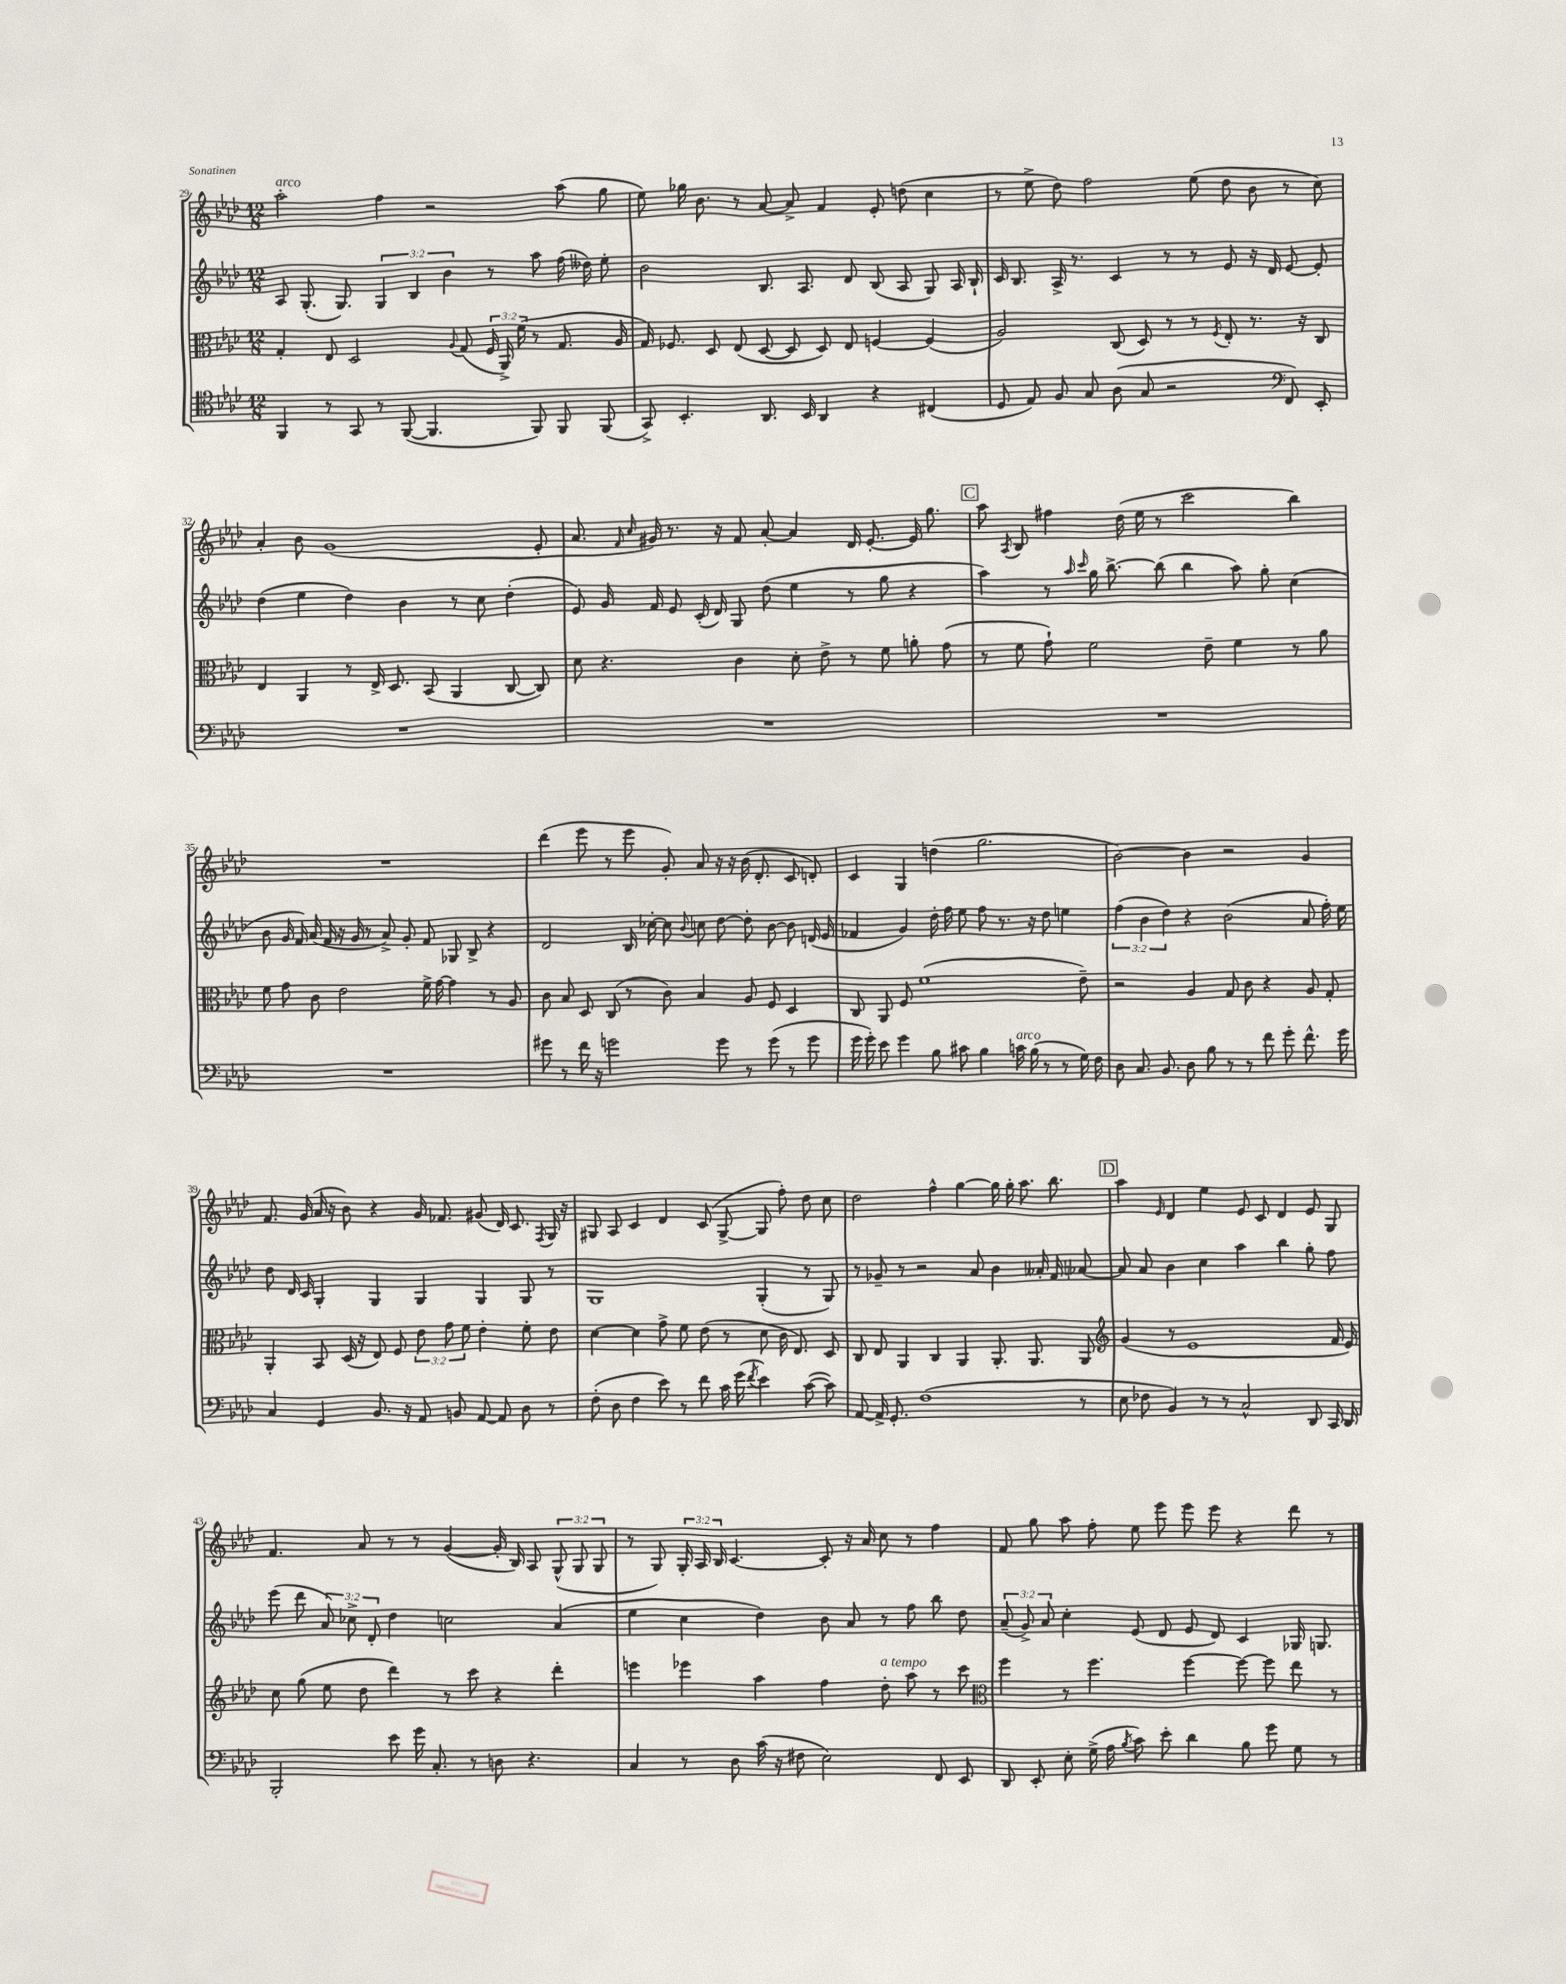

**kern	**kern	**kern	**kern
*staff4	*staff3	*staff2	*staff1
*clefC4	*clefC3	*clefG2	*clefG2
*k[b-e-a-d-]	*k[b-e-a-d-]	*k[b-e-a-d-]	*k[b-e-a-d-]
*M12/8	*M12/8	*M12/8	*M12/8
4FF	4G'	8A-	2aa-'
.	.	(8.G'	.
8r	8E-	.	.
.	.	8.G)	.
8GG	2D-	.	.
8r	.	6G	4ff
([8FF	.	.	.
.	.	6B-	.
4.FF]	.	.	2r
.	.	6b-	.
.	8qqA-	.	.
.	(8G	.	.
.	24F	8r	.
.	24AA-^)	.	.
.	(24f	.	.
8FF)	8r	8aa-	.
8FF	8.G	(16ff	(8aa-
.	.	16dd--)	.
(8FF	.	8ee-'	8gg
.	16A-	.	.
=	=	=	=
8GG^)	16G)	2b-	8ee-)
.	8.F-	.	.
4.BB-'	.	.	16gg-
.	.	.	8.b-
.	8D-	.	.
.	(8E-	.	8r
8.AA-	[8D-	8.B-	[8a-
.	8D-]	.	8a-^]
16BB-	.	8.A-	.
4AA-	8D-)	.	4f
.	8E-	8d-	.
4r	[4F	(8B-	8e-'
.	.	8A-	(8dd
(4C#	(4F]	8G)	4cc
.	.	16A-	.
.	.	16B-`	.
=	=	=	=
8D-	2A-)	16c	8r
.	.	8.B-	.
8E-)	.	.	8ee-^
8F	.	16A-^	8dd-)
.	.	8.r	.
8G	.	.	2ff
(8A-	(8C	4c	.
8G	8D-)	.	.
2r	8r	8r	.
.	8r	8r	(8ee-
.	8qF	.	.
.	8E-'	8e-	8dd-
.	8.r	16r	8b-
.	.	16d-	.
*clefF4	*	*	*
8FF)	.	[8e-	8r
.	16r	.	.
8EE-'	8C	8e-']	8cc)
=	=	=	=
1.r	4E-	(4dd-	4a-'
.	4AA-	4ee-	8b-
.	.	.	(1g
.	8r	4dd-)	.
.	16E-^	.	.
.	8.D-	.	.
.	.	4b-	.
.	(8BB-	.	.
.	4AA-	8r	.
.	.	8cc	.
.	[8C	(4dd-'	.
.	8C])	.	8e-'
=	=	=	=
1.r	8d-	8e-)	8.a-
.	4.r	16g	.
.	.	.	16qqf
.	.	.	16qqcc
.	.	16f	16g#)
.	.	8e-	8.r
.	.	(16c'	.
.	.	16d-)	16r
.	4c	8G	8f
.	.	(8dd-	[8a-'
.	8d-'	4ee-	4a-]
.	8e-^	.	.
.	8r	8r	16d-
.	.	.	[8.e-'
.	8f	8gg	.
.	8a'	4r	16e-]
.	.	.	8.gg
.	(8g	.	.
=	=	=	=
1.r	8r	4aa-)	8aa-
.	.	.	8qA-
.	8f	.	8B-
.	8g`)	8r	4ff#
.	.	16qqaa-	.
.	.	16qqccc	.
.	2f	16gg	.
.	.	[8.bb-^	.
.	.	.	(16dd-
.	.	.	16ee-
.	.	(8bb-]	8r
.	.	4bb-	2ccc
.	8e-~	.	.
.	4f	8aa-)	.
.	.	8gg'	.
.	8r	(4cc	4bb-)
.	8a-	.	.
=	=	=	=
1.r	8f	8b-	1.r
.	8g	16g	.
.	.	16f)	.
.	8c	(16a-	.
.	.	16f	.
.	2e-	16r	.
.	.	16g	.
.	.	8r	.
.	.	8a-^)	.
.	.	8g'	.
.	16f^	8f	.
.	[16g	.	.
.	4g]	8G-	.
.	.	8B-^	.
.	8r	4r	.
.	8A-	.	.
=	=	=	=
8g#	8c	2d-	(4ddd-
8r	8B-	.	.
16f	8D-	.	8eee-
16r	.	.	.
2g	(8C	.	8r
.	8r	16B-	8eee-
.	.	[16cc-'	.
.	8c)	8cc-]	8g')
.	.	8qqb-	.
.	4B-	8cc	8a-
8g	.	[8dd-	16r
.	.	.	16r
8r	8A-	8dd-']	(16b-
.	.	.	8.d-'
(8g	8F	[8b-	.
8r	4D-	8b-]	8c
8g	.	(16d	8d')
.	.	16e-	.
=	=	=	=
16g	8C	4f-	4c
16g')	.	.	.
8e-	8AA-	.	.
4g	8F	4g)	4G
.	(1f	.	.
8B-	.	16dd-'	(4dd
.	.	16ff	.
8c#	.	8ee-	.
4B-	.	8ff	2.gg
.	.	8.r	.
16c	.	.	.
(16B-	.	16r	.
8r	.	8dd-	.
8r	.	4ee	.
16G)	8e-~)	.	.
16F	.	.	.
=	=	=	=
8D-	2r	(6ff	[2b-)
8.C	.	.	.
.	.	6b-	.
8.BB-	.	.	.
.	.	6dd-)	.
8D-	4A-	4r	4b-]
8B-	.	.	.
8r	8G	(2b-	2r
8r	8c	.	.
8f	4r	.	.
8g'	.	.	.
8.f^^	8A-	8a-	4g
.	8G'	16ff')	.
16g	.	16ee-	.
=	=	=	=
4C	4AA-'	8dd-	8.f
.	.	16d-	.
.	.	16c	(16g
4GG	8BB-	4G'	16a-
.	.	.	16r
.	(16D-	.	8b-)
.	16r	.	.
8.BB-	8E-)	4G	4r
.	8F	.	.
16r	.	.	.
8AA-	12e-	4G	16g
.	.	.	8.f-
.	12g	.	.
8BB	.	.	.
.	12f	.	.
[8AA-	4e-'	4G	(8g#
8AA-]	.	.	16d-)
.	.	.	8.c
8D-	8f'	8G	.
.	.	.	8qF
8r	8e-	8r	16G
.	.	.	16r
=	=	=	=
(8F'	[4d-	1G	8G#
8D-	.	.	8A-
4F	4d-]	.	4c
8e-)	8g^	.	4d-
8r	8f	.	.
8f	(8e-	.	(8c
16c	8r	.	[8G#^
(16g	.	.	.
8qf	.	.	.
4e-)	8d-	(4G'	8G#]
.	16c	.	8ff')
.	8.E-)	.	.
([8c	.	8r	8dd-
8c])	8D-	8G)	8cc
=	=	=	=
[8AA-	8C	8r	2dd-
16AA-^]	8E-	8g-~	.
8.GG'	.	.	.
.	4AA-	8r	.
(1F	.	2r	.
.	4C	.	4ff^^
.	4AA-	.	[4gg
.	.	8a-	.
.	8.AA-'	4b-	16gg]
.	.	.	16gg'
.	.	.	8.aa-
.	8.AA-	.	.
.	.	16a--'	.
.	.	16f	8.bb-
8r	8AA-	[8a-	.
=	=	=	=
*	*clefG2	*	*
8E-	(4g	8a-]	4aa-
8F-	.	8a-	.
.	.	.	16qqe-
4BB-)	8r	4b-	4d-
.	1e-	.	.
8r	.	4cc	4ee-
8r	.	.	.
2C^^	.	4aa-	8e-
.	.	.	8c
.	.	4bb-	4d-
8DD-	.	8gg'	8e-
16CC	16f	8ff	8G
16DD-	16e-)	.	.
=	=	=	=
2BBB-'	8cc	(8eee-	4.f
.	(8gg	8ddd-	.
.	8ee-	12a-)	.
.	.	12cc-^	.
.	8dd-	.	8a-
.	.	12d-'	.
8e-	4ddd-)	4dd-	8r
16g	.	.	8r
8.C'	.	.	.
.	8r	2cc	([4g
8r	8ccc	.	.
8D	4r	.	16g']
.	.	.	16B-)
4.r	.	.	8A-
.	4ddd-'	(4a-	(12G^^
.	.	.	12G
.	.	.	12G
=	=	=	=
4C	4eee	4ee-	8r
.	.	.	8G)
8r	4eee-	4cc	24G'
.	.	.	24A-
.	.	.	24B-
8D-	.	.	[4.c
(16c	4aa-	4dd-)	.
16r	.	.	.
8F#	.	.	.
2E-)	4ff	8b-	8c']
.	.	8a-	16r
.	.	.	16a-
.	8dd-'	8r	8cc
.	8aa-	8ff	8r
8FF	8r	8bb-	4ff
8EE-	8ccc	8dd-	.
=	=	=	=
*	*clefC3	*	*
8DD-	4ff	(12a-~	8f
.	.	12g^)	.
8EE-'	.	.	8gg
.	.	12a-	.
8E-'	8r	4cc'	8aa-
(16G^	4.ff	.	8ff'
16A-	.	.	.
8qB-	.	.	.
8c)	.	(8e-	8ee-
8e-'	.	8d-	8eee-
4d-	[4ff	8e-	8eee-
.	.	8d-)	8eee-
8B-	8ff_	4c	4r
8g	8ff]	.	.
8G	8ee-	16G-	8ddd-
.	.	8.G	.
8r	8r	.	8r
==	==	==	==
*-	*-	*-	*-
